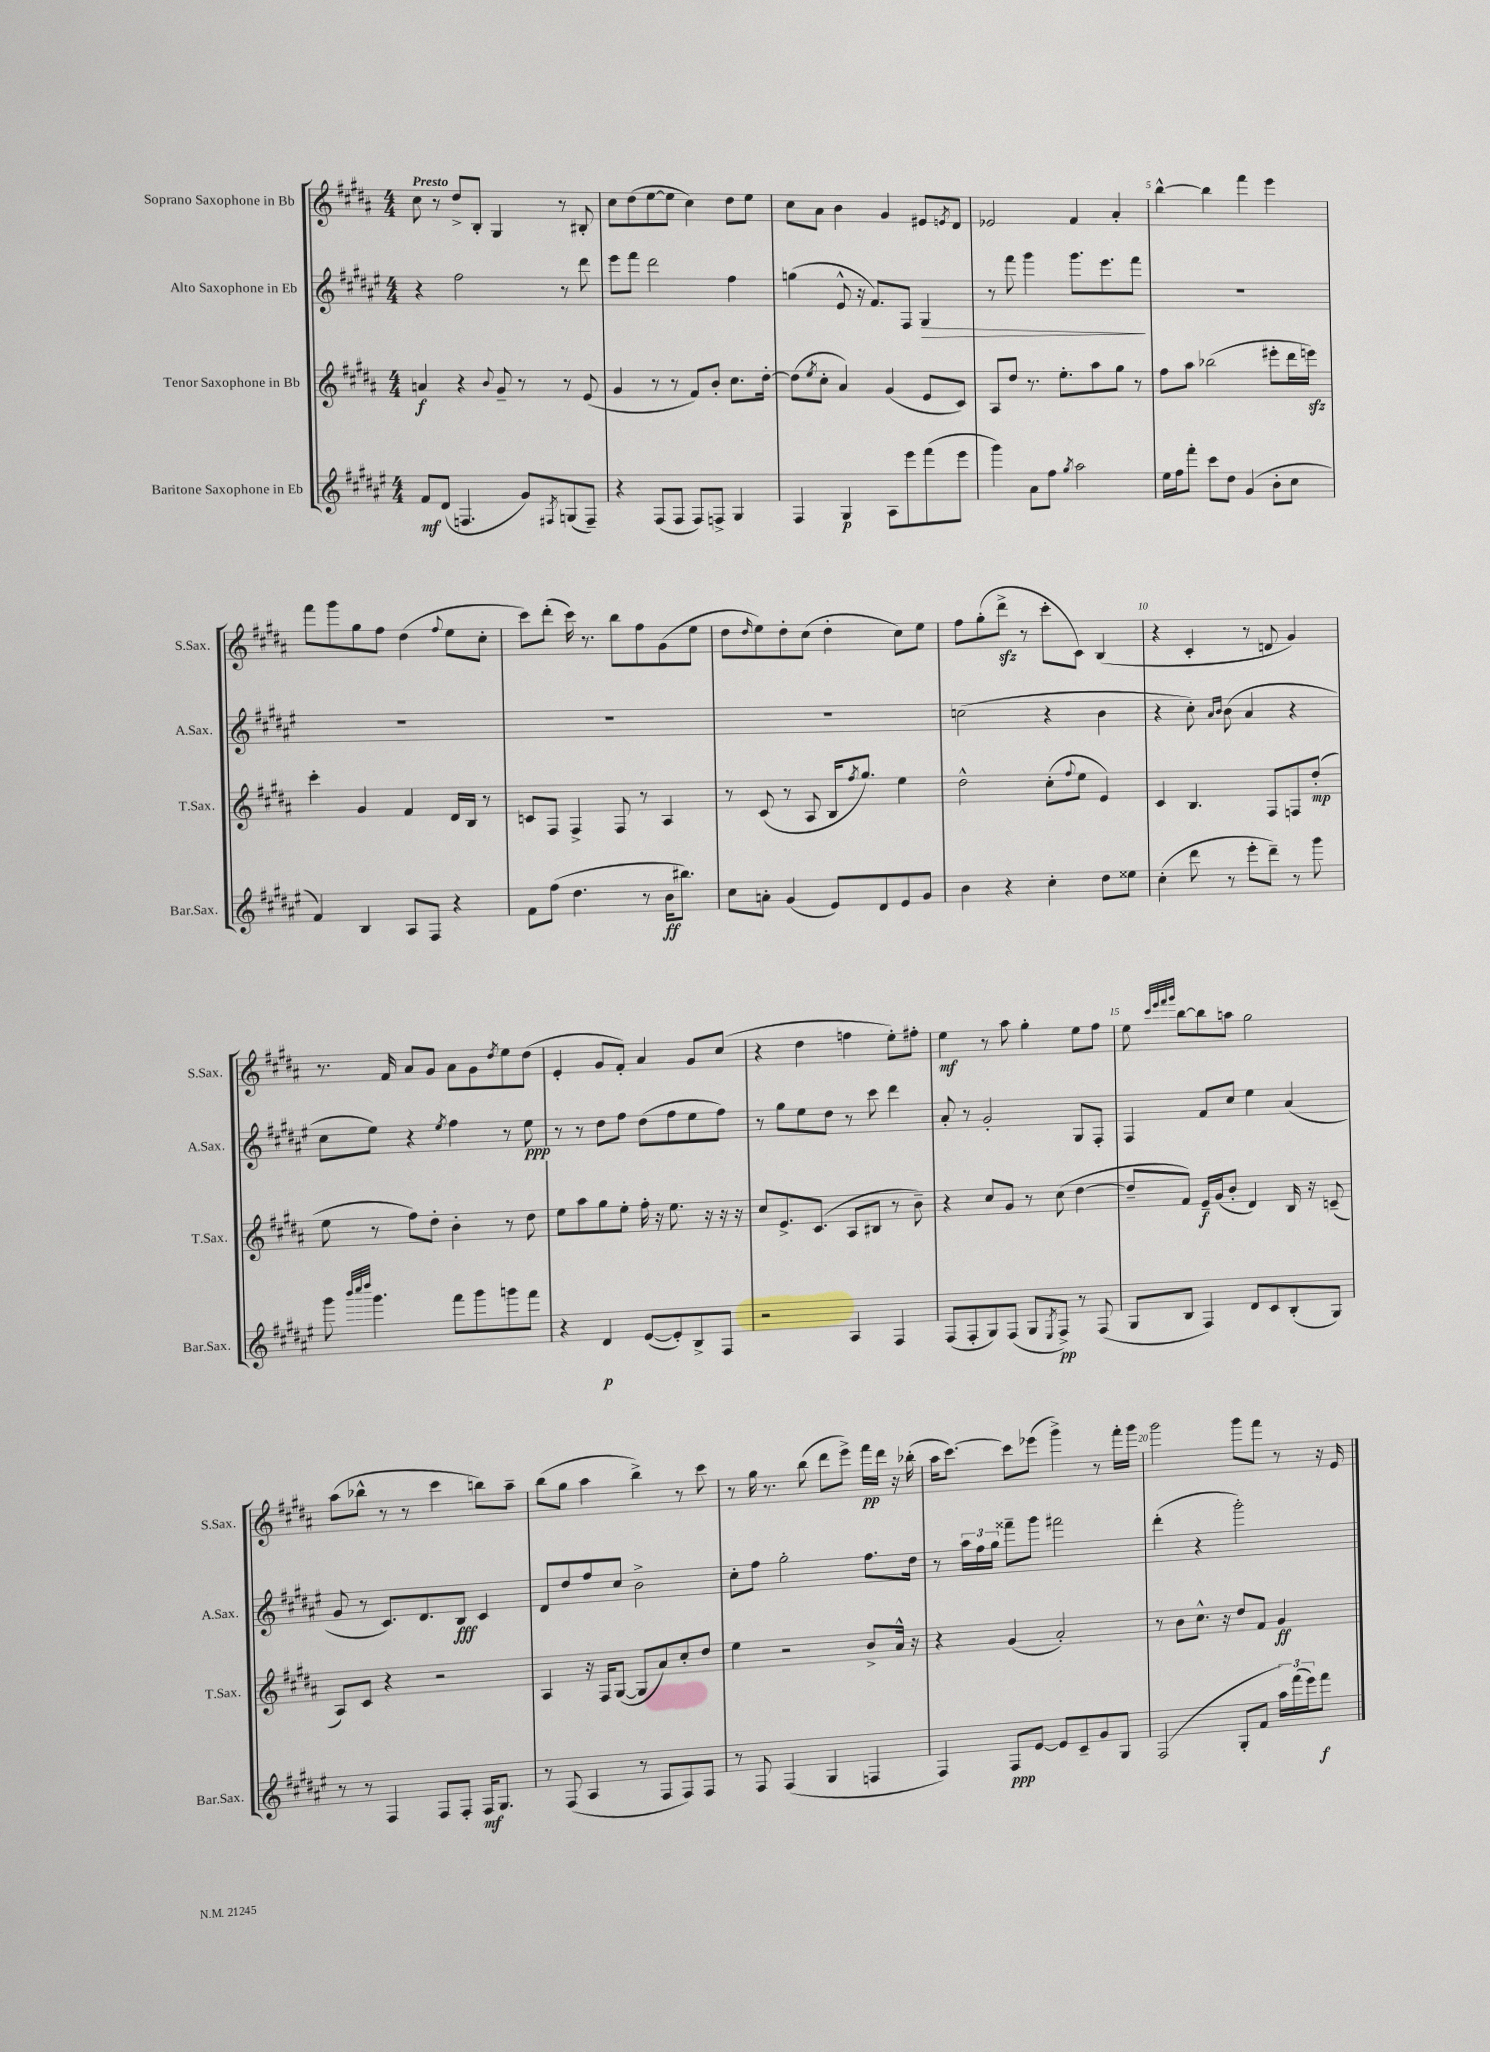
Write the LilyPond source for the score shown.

<<
\new StaffGroup <<
\new Staff = "s0" \with { instrumentName = "Soprano Saxophone in Bb" shortInstrumentName = "S.Sax." } {
    \clef treble \key b \major \numericTimeSignature \time 4/4 \tempo "Presto"
    cis''8 r8 dis''8-> b8-. gis4 r8 bis8-. |
    cis''8 dis''8( e''8~ e''8 cis''4) dis''8 e''8 |
    cis''8 ais'8 b'4 gis'4 eis'8 \acciaccatura { e'8 } dis'8 |
    ees'2 fis'4 ais'4-. |
    b''4~-^ b''4 fis'''4 e'''4 |
    fis'''8 gis'''8 gis''8 fis''8 dis''4( \appoggiatura { fis''8 } e''8 cis''8-. |
    cis'''8) dis'''8-.( cis'''16) r8. b''8 fis''8 gis'8( e''8 |
    dis''8 \grace { dis''16 } e''8) dis''8-. cis''8( dis''4-. cis''8) e''8 |
    fis''8 gis''8-.( dis'''8->\sfz r8 cis'''8-. cis'8) b4( |
    r4 cis'4-. r8 d'8 gis'4) |
    r8. fis'16 ais'8 gis'8 ais'8 gis'8 \acciaccatura { dis''8 } e''8 dis''8( |
    e'4-. gis'8 fis'8-.) ais'4 gis'8 cis''8( |
    r4 dis''4 f''4 e''8-.) fis''8-. |
    e''4\mf r8 ais''8 gis''4-. e''8 fis''8 |
    e''8 \grace { cis'''32 e'''32 fis'''32 gis'''32 } b''8~ b''8 a''8 gis''2 |
    ais''8( bes''8-^ r8 r8 cis'''4 b''8) ais''8-- |
    b''8( gis''8 ais''4 b''4->) r8 cis'''8 |
    r8 gis''16 r8. b''8( dis'''8 e'''8->) fis'''16\pp dis'''16 r16 bes''16-.( |
    ais''16 cis'''8.~) cis'''8 ees'''8( gis'''4->) r8 fis'''16-. gis'''16 |
    gis'''2 gis'''8 fis'''8 r8 r16 e'16 \bar "|." |
}
\new Staff = "s1" \with { instrumentName = "Alto Saxophone in Eb" shortInstrumentName = "A.Sax." } {
    \clef treble \key fis \major \numericTimeSignature \time 4/4
    r4 fis''2 r8 dis'''8 |
    eis'''8 fis'''8 dis'''2 fis''4 |
    g''4( eis'8-^ r16 fis'8.) fis8 gis4\> |
    r8 fis'''8 gis'''4 gis'''8. eis'''8. fis'''8\! |
    R1 |
    R1 |
    R1 |
    R1 |
    c''2( r4 b'4 |
    r4 cis''8-.) \grace { ais'16 b'16 } b'8( ais'4 r4 |
    cis''8 eis''8) r4 \acciaccatura { eis''8 } fis''4 r8 eis''8\ppp |
    r8 r8 dis''8 fis''8 dis''8( fis''8 eis''8 fis''8) |
    r8 gis''8 eis''8 dis''8 r8 cis'''8 dis'''4 |
    ais'8-. r8 gis'2-. gis8 fis8-. |
    fis4 fis'8 cis''8 eis''4 ais'4( |
    gis'8 r8 cis'8.) dis'8. b8\fff cis'4 |
    dis'8 dis''8 fis''8 cis''8 b'2-> |
    cis''8-. fis''8 gis''2-. fis''8. dis''16 |
    r8 \tuplet 3/2 { ais''16 fis''16 gis''16 } fisis'''8-- gis'''8 fis'''2 |
    dis'''4-.( r4 gis'''2-.) \bar "|." |
}
\new Staff = "s2" \with { instrumentName = "Tenor Saxophone in Bb" shortInstrumentName = "T.Sax." } {
    \clef treble \key b \major \numericTimeSignature \time 4/4
    a'4\f r4 \appoggiatura { b'8 } gis'8-- r8 r8 e'8( |
    gis'4 r8 r8 fis'8) b'8-. cis''8. dis''16~-. |
    dis''8( \acciaccatura { e''8 } cis''8-. ais'4) gis'4( e'8 cis'8) |
    ais8 dis''8 r8. e''8.-. ais''8 gis''8 r8 |
    fis''8 ais''8 bes''2( eis'''8-. dis'''16 e'''16\sfz) |
    cis'''4-. gis'4 fis'4 dis'16 b16 r8 |
    c'8 fis8 fis4-> fis8 r8 ais4 |
    r8 cis'8( r8 ais8 b16 \acciaccatura { fis''8 } gis''8.) e''4 |
    dis''2-^ cis''8-.( \appoggiatura { fis''8 } e''8 e'4) |
    cis'4 b4. fis8 f8 dis''8-.\mp( |
    e''8 r8 fis''8) dis''8-. b'4-. r8 dis''8 |
    e''8 ais''8 gis''8 e''8-. fis''16-. r16 e''8. r16 r16 r16 |
    cis''8 e'8.-> cis'8.( ais8 bis8 r8 b'8--) |
    r4 cis''8 gis'8 r8 cis''8( dis''4~ |
    dis''8-- fis'8) e'16--\f gis'16( b'8-. dis'4) b16 r16 c'8--( |
    ais8) cis'8 r4 r2 |
    ais4 r16 fis16 gis8~( gis8 ais'8) cis''8-. dis''8 |
    e''4 r2 b'8-> ais'16-^ r16 |
    r4 gis'4( ais'2-.) |
    r8 b'8 cis''8.-^ r16 dis''8 fis'8 gis'4\ff \bar "|." |
}
\new Staff = "s3" \with { instrumentName = "Baritone Saxophone in Eb" shortInstrumentName = "Bar.Sax." } {
    \clef treble \key fis \major \numericTimeSignature \time 4/4
    fis'8\mf dis'8( f4. gis'8) \acciaccatura { fis8 } g8( fis8--) |
    r4 fis8( fis8 fis8) f8-> gis4 |
    fis4 gis4\p ais8 eis'''8 fis'''8( eis'''8 |
    gis'''4) ais'8 fis''8 \acciaccatura { gis''8 } ais''2 |
    eis''16 fis''16 fis'''8-. cis'''8 dis''8 gis'4( b'8-. cis''8 |
    fis'4) b4 ais8 fis8 r4 |
    fis'8 fis''8( dis''4. r8 b'16\ff bis''8.) |
    cis''8 a'8-. gis'4( eis'8) dis'8 eis'8 gis'8 |
    b'4 r4 cis''4-. dis''8 eisis''8 |
    cis''4-.( dis'''8 r8 eis'''8-. dis'''8--) r8 gis'''8 |
    gis'''8 \grace { b'''32 cis''''32 dis''''32 } gis'''4. fis'''8 gis'''8 g'''8 fis'''8 |
    r4 dis'4\p eis'8~( eis'8-.) b8-> fis8 |
    r2 ais4 fis4 |
    fis8( fis8-. gis8) fis8( gis8 \acciaccatura { eis8 } fis8->\pp) r8 fis8( |
    gis8 b8 fis4) dis'8 cis'8 b8-.( gis8) |
    r8 r8 fis4 fis8 fis8-. fis16\mf gis8. |
    r8 fis8( ais4 r8 fis8 fis8) fis8 |
    r8 fis8 fis4( gis4 f4 |
    fis4) fis8\ppp eis'8~ eis'8 cis'8-- gis'8 gis8 |
    fis2( gis8-. fis'8 \tuplet 3/2 { ais''16) fis'''16( eis'''16) } fis'''8\f \bar "|." |
}
>>
>>
\layout { \context { \Score \override BarNumber.break-visibility = ##(#f #t #t) barNumberVisibility = #(every-nth-bar-number-visible 5) } }
